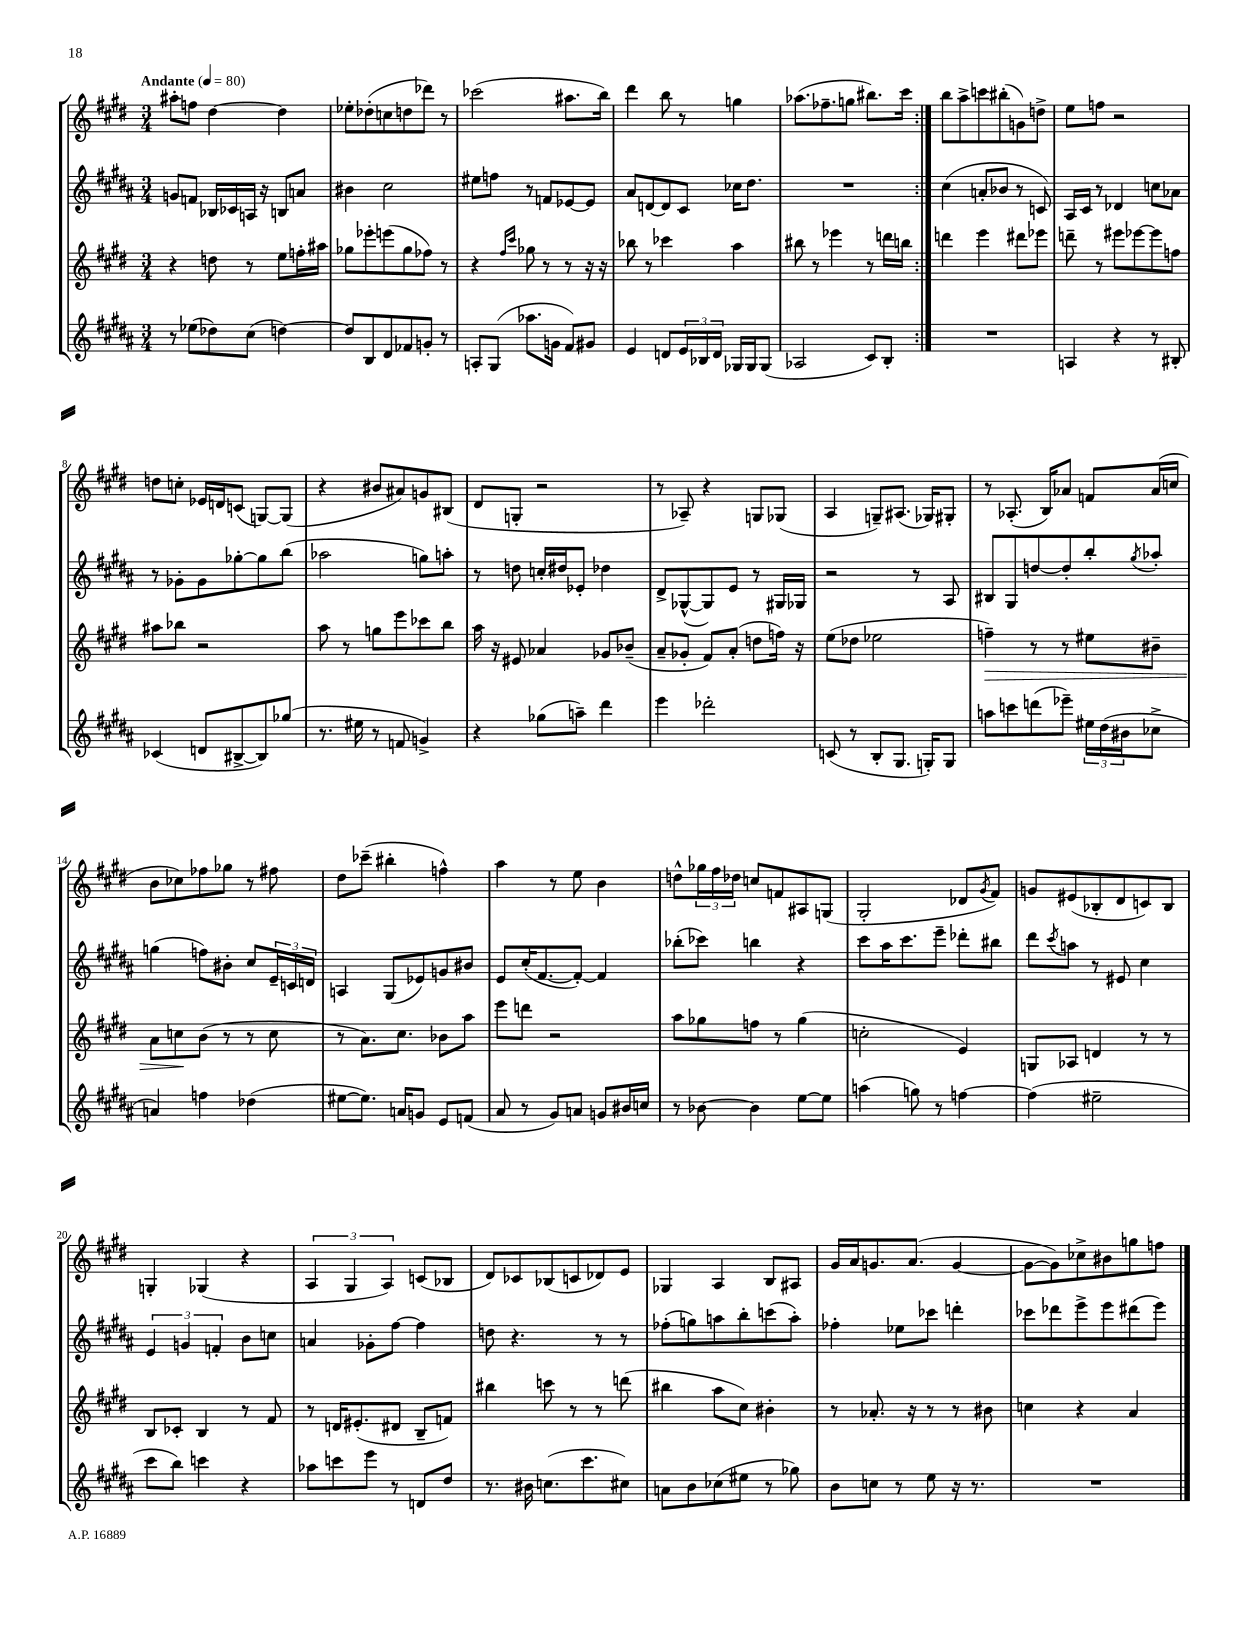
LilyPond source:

<<
\new StaffGroup <<
\new Staff = "s0" {
    \clef treble \key e \major \numericTimeSignature \time 3/4 \tempo "Andante" 4 = 80
    \repeat volta 2 { ais''8-. f''8 dis''4~ dis''4 |
    ees''8-. des''8-.( c''8 d''8 des'''8) r8 |
    ces'''2( ais''8. b''16) |
    dis'''4 b''8 r8 g''4 |
    aes''8.( fes''8.-- g''8 bis''8.) cis'''16 | }
    b''8 a''8-> c'''8 bis''8-.( g'8) d''8-> |
    e''8 f''8 r2 |
    d''8 c''8-. ees'16 d'16 c'8( g8~) g8( |
    r4 bis'8 ais'8) g'8 bis8( |
    dis'8 g8-. r2 |
    r8 aes8--) r4 g8 ges8( |
    a4 g8--) ais8.( ges16) gis8-. |
    r8 aes8.-.( b16) aes'8 f'8 aes'16( c''16 |
    b'8 ces''8) fes''8 ges''8 r8 fis''8 |
    dis''8 ces'''8--( bis''4-. f''4-^) |
    a''4 r8 e''8 b'4 |
    d''8-^ \tuplet 3/2 { ges''16 fis''16 des''16 } c''8 f'8 ais8 g8( |
    gis2-. des'8 \acciaccatura { gis'8 } fis'8) |
    g'8 eis'8( bes8-. dis'8 c'8) bes8 |
    g4-. ges4( r4 |
    \tuplet 3/2 { a4 gis4 a4) } c'8( bes8 |
    dis'8) ces'8 bes8( c'8 des'8) e'8 |
    ges4 a4 b8 ais8 |
    gis'16 a'16 g'8. a'8.( g'4~ |
    g'8~ g'8) ces''8-> bis'8 g''8 f''8 \bar "|." |
}
\new Staff = "s1" {
    \clef treble \key b \major \numericTimeSignature \time 3/4
    \repeat volta 2 { g'8 f'8 bes16 ces'16 a16 r16 b8 a'8 |
    bis'4 cis''2 |
    eis''8 f''8 r8 f'8 ees'8~ ees'8 |
    ais'8 d'8~ d'8 cis'8 ces''16 dis''8. |
    R2. | }
    cis''4( a'8-. bes'8 r8 c'8) |
    ais16 cis'16 r8 des'4 c''8 aes'8 |
    r8 ges'8-. ges'8 ges''8~-. ges''8 b''8( |
    aes''2 g''8) a''8-. |
    r8 d''8 c''16-. dis''16 ees'8-. des''4 |
    dis'8-> ges8~-^( ges8) e'8 r8 gis16 ges16 |
    r2 r8 ais8 |
    bis8 gis8 d''8~ d''8-. b''8-. \acciaccatura { gis''8 } aes''8-. |
    g''4( f''8) bis'8-. cis''8 \tuplet 3/2 { e'16-- c'16 d'16 } |
    a4 gis8( ees'8) g'8 bis'8 |
    e'8 cis''16-.( fis'8.~ fis'8~-.) fis'4 |
    bes''8-.( ces'''8) b''4 r4 |
    cis'''8 ais''16 cis'''8. e'''8-- des'''8-. bis''8 |
    dis'''8 \acciaccatura { cis'''8 } a''8 r8 eis'8 cis''4 |
    \tuplet 3/2 { e'4 g'4 f'4-. } b'8 c''8 |
    a'4 ges'8-. fis''8~ fis''4 |
    d''8 r4. r8 r8 |
    fes''8-.( g''8) a''8 b''8-. c'''8( a''8-.) |
    fes''4-. ees''8 ces'''8 d'''4-. |
    ces'''8 des'''8 e'''8-> e'''8 dis'''8( e'''8) \bar "|." |
}
\new Staff = "s2" {
    \clef treble \key e \major \numericTimeSignature \time 3/4
    \repeat volta 2 { r4 d''8 r8 e''8 f''16-. ais''16 |
    ges''8 ees'''8-. e'''8( ges''8 fes''8) r8 |
    r4 \grace { fis''16 cis'''16 } ges''8 r8 r8 r16 r16 |
    bes''8 r8 ces'''4 a''4 |
    bis''8 r8 ees'''4 r8 d'''16 b''16 | }
    d'''4 e'''4 dis'''8 ees'''8 |
    d'''8-- r8 eis'''8 ees'''8~ ees'''8 f''8 |
    ais''8 bes''8 r2 |
    a''8 r8 g''8 e'''8 ces'''8 b''8 |
    a''16 r16 eis'8 aes'4 ges'8 bes'8--( |
    a'8-- ges'8-. fis'8) a'8-.( d''8 f''16) r16 |
    e''8( des''8 ees''2 |
    f''4--\>) r8 r8 eis''8 bis'8-- |
    a'8 c''8\! b'8( r8 r8 c''8 |
    r8 a'8.) cis''8. bes'8 a''8 |
    e'''8 d'''8 r2 |
    a''8 ges''8 f''8 r8 ges''4( |
    c''2-. e'4) |
    g8 aes8 d'4 r8 r8 |
    b8 ces'8-. b4 r8 fis'8 |
    r8 d'16 eis'8.-.( dis'8 b8-- f'8) |
    bis''4 c'''8 r8 r8 d'''8( |
    bis''4 a''8 cis''8) bis'4-. |
    r8 aes'8.-. r16 r8 r8 bis'8 |
    c''4 r4 a'4 \bar "|." |
}
\new Staff = "s3" {
    \clef treble \key b \major \numericTimeSignature \time 3/4
    \repeat volta 2 { r8 ees''8( des''8) cis''8( d''4~) |
    d''8 b8 dis'8 fes'8 g'8-. r8 |
    a8-. gis8( aes''8. g'16 fis'8) gis'8 |
    e'4 d'8 \tuplet 3/2 { e'16 bes16 d'16 } ges16 ges16 ges8( |
    aes2 cis'8) b8-. | }
    R2. |
    a4 r4 r8 bis8-. |
    ces'4( d'8 bis8~-> bis8) ges''8( |
    r8. eis''16 r8 f'8 g'4->) |
    r4 ges''8( a''8--) dis'''4 |
    e'''4 des'''2-. |
    c'8( r8 b8-. gis8. g16-.) g8 |
    a''8 c'''8 d'''8( ees'''8--) \tuplet 3/2 { eis''16 dis''16( bis'16 } ces''8-> |
    a'4) f''4 des''4( |
    eis''8~ eis''8.) a'16 g'8 e'8 f'8( |
    ais'8 r8 gis'8) a'8 g'8 bis'16 c''16 |
    r8 bes'8~ bes'4 e''8~ e''8 |
    a''4( g''8) r8 f''4~ |
    f''4( eis''2-- |
    cis'''8 b''8) c'''4 r4 |
    aes''8 c'''8 e'''8 r8 d'8 dis''8 |
    r8. bis'16 c''8.( cis'''8. cis''8) |
    a'8 b'8 ces''8( eis''8 r8 ges''8) |
    b'8 c''8 r8 e''8 r16 r8. |
    R2. \bar "|." |
}
>>
>>
